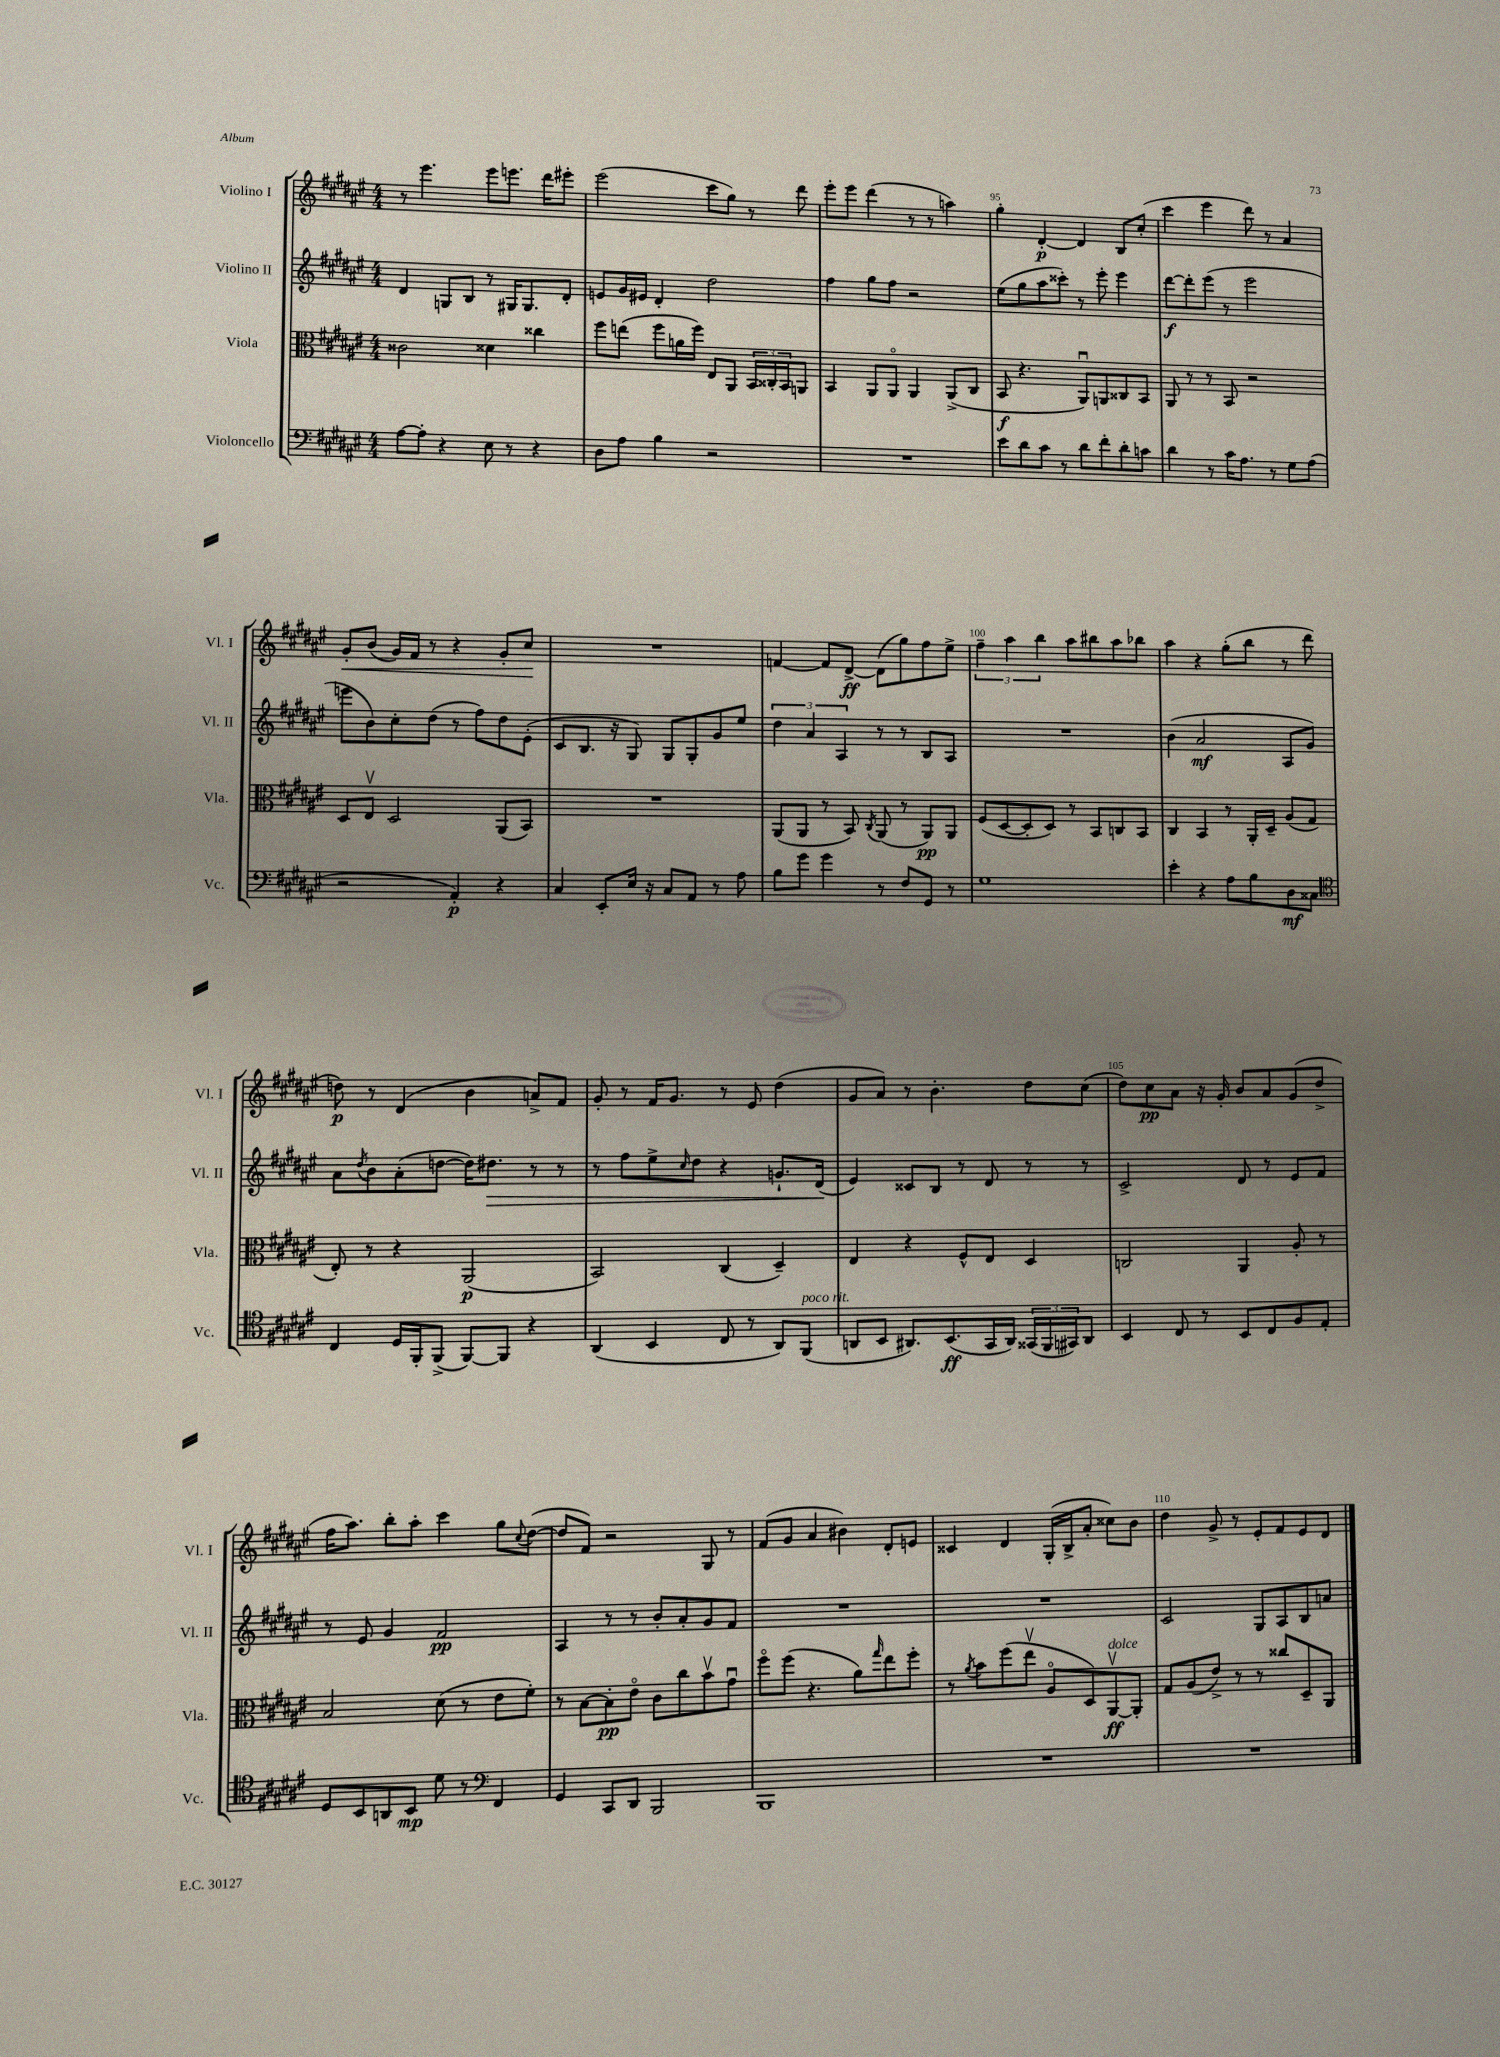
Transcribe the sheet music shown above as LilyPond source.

<<
\new StaffGroup <<
\new Staff = "s0" \with { instrumentName = "Violino I" shortInstrumentName = "Vl. I" } {
    \clef treble \key fis \major \numericTimeSignature \time 4/4
    r8 eis'''4. eis'''8 e'''8. dis'''16 eis'''8-. |
    eis'''2( cis'''8 gis''8) r8 dis'''8 |
    eis'''8-. eis'''8 dis'''4( r8 r8 a''4) |
    gis''4-. dis'4~-.\p dis'4 b8 cis''8-.( |
    cis'''4 eis'''4 dis'''8) r8 ais'4 |
    gis'8-.\< b'8( gis'16) fis'16 r8 r4 gis'8-. cis''8\! |
    R1 |
    f'4~ f'8 dis'8~->\ff dis'8( gis''8) fis''8 eis''8-> |
    \tuplet 3/2 { fis''4-- ais''4 b''4 } ais''8 bis''8 ais''8 bes''8 |
    ais''4 r4 gis''8-.( b''8 r8 dis'''8 |
    d''8\p) r8 dis'4( b'4 a'8->) fis'8 |
    gis'8-. r8 fis'16 gis'8. r8 eis'8 dis''4( |
    gis'8 ais'8) r8 b'4.-. dis''8 cis''8( |
    dis''8) cis''8\pp ais'8 r16 gis'16-. b'8 ais'8 gis'8( dis''8-> |
    fis''16 ais''8.) b''8-. ais''8-. cis'''4 gis''8 \appoggiatura { cis''8 } dis''8~( |
    dis''8 fis'8) r2 gis8 r8 |
    fis'8( gis'8 ais'4 bis'4) dis'8-. e'8 |
    cisis'4 dis'4 gis16-.( b16-> ais'8-. cisis''8) b'8 |
    dis''4 gis'8-> r8 eis'8-. fis'8 eis'8 dis'8 \bar "|." |
}
\new Staff = "s1" \with { instrumentName = "Violino II" shortInstrumentName = "Vl. II" } {
    \clef treble \key fis \major \numericTimeSignature \time 4/4
    dis'4 g8 b8 r8 gis16 gis8. dis'8-. |
    e'8 gis'16 eis'16 dis'4-. dis''2 |
    fis''4 gis''8 fis''8 r2 |
    eis''8( gis''8 ais''8 cisis'''8-.) r8 eis'''8-. eis'''4 |
    dis'''8~\f dis'''8-. eis'''8( r8 eis'''2 |
    e'''8 b'8) cis''8-. dis''8( r8 fis''8) dis''8 eis'8-.( |
    cis'8 b8. r16 gis8) gis8 gis8-. gis'8 eis''8 |
    \tuplet 3/2 { dis''4 ais'4 ais4 } r8 r8 b8 ais8 |
    R1 |
    b'4( ais'2\mf ais8 gis'8) |
    ais'8 \acciaccatura { dis''8 } b'8 ais'8-.( d''8~ d''16) dis''8.\> r8 r8 |
    r8 fis''8 eis''8-> \grace { cis''16 } dis''8 r4 g'8.-! dis'16\!( |
    eis'4) cisis'8 b8 r8 dis'8 r8 r8 |
    cis'2-> dis'8 r8 eis'8 fis'8 |
    r8 eis'8 gis'4 fis'2\pp |
    ais4 r8 r8 b'8-. ais'8-. gis'8 fis'8 |
    R1 |
    R1 |
    cis'2 gis8 ais8 b8 a'8 \bar "|." |
}
\new Staff = "s2" \with { instrumentName = "Viola" shortInstrumentName = "Vla." } {
    \clef alto \key fis \major \numericTimeSignature \time 4/4
    cisis'2 disis'4 cisis''4 |
    fis''8 e''8( fis''8 a'16 fis''16) eis8 ais,8 \tuplet 3/2 { b,16 cisis16-. b,16 } a,8 |
    b,4 ais,8 ais,8\flageolet ais,4 ais,8->( cis8 |
    b,8\f r4. ais,8\downbow) a,8 cisis8 b,8 |
    ais,8 r8 r8 b,8 r2 |
    dis8 eis8\upbow dis2 ais,8( b,8) |
    R1 |
    ais,8( ais,8 r8 b,8) \acciaccatura { cis8 } ais,8( r8 ais,8\pp) ais,8 |
    fis8( dis8~ dis8-. dis8) r8 b,8 c8 b,8 |
    cis4 b,4 r8 ais,16-. dis16-- ais8( gis8 |
    eis8-.) r8 r4 ais,2\p( |
    b,2) cis4( dis4--) |
    eis4 r4 fis8-^ eis8 dis4 |
    c2 ais,4 ais8-. r8 |
    b2 dis'8( r8 eis'8 fis'8-.) |
    r8 b8~ b8-.\pp eis'8\flageolet cis'8 cis''8 b'8\upbow gis'8\downbow |
    fis''8\flageolet fis''8( r4. ais'8) \grace { gis''16 } eis''8 fis''8-. |
    r8 \acciaccatura { ais'8 } b'8 fis''8( eis''8\upbow ais8\flageolet dis8) ais,8~\upbow\ff^\markup { \italic "dolce" } ais,8-. |
    gis8 ais8( eis'8->) r8 r8 cisis''8 dis8-- ais,8 \bar "|." |
}
\new Staff = "s3" \with { instrumentName = "Violoncello" shortInstrumentName = "Vc." } {
    \clef bass \key fis \major \numericTimeSignature \time 4/4
    ais8~ ais8-. r4 eis8 r8 r4 |
    dis8 ais8 b4 r2 |
    R1 |
    eis'8 dis'8 cis'8 r8 dis'8 fis'8-. dis'8-. c'8 |
    dis'4 r8 cis'16 ais8. r8 gis8 ais8( |
    r2 ais,4-.\p) r4 |
    cis4 eis,8-. eis16 r16 cis8 ais,8 r8 ais8 |
    b8 gis'8 gis'4 r8 fis8 gis,8 r8 |
    gis1 |
    eis'4-. r4 ais8 b8 dis8\mf cisis8 |
    \clef tenor cis4 dis16 fis,16-. fis,8->( fis,8~) fis,8 r4 |
    ais,4( b,4 cis8 r8 ais,8) fis,8^\markup { \italic "poco rit." }( |
    a,8 b,8 ais,8.) b,8.\ff( gis,16 ais,16) \tuplet 3/2 { gisis,16( fis,16 gis,16) } ais,8 |
    b,4 cis8 r8 b,8 cis8 fis8 eis8-. |
    dis8 b,8 a,8 b,8\mp dis'8 r8 \clef bass fis,4 |
    gis,4 cis,8 dis,8 b,,2 |
    b,,1 |
    R1 |
    R1 \bar "|." |
}
>>
>>
\layout { \context { \Score currentBarNumber = #92 \override BarNumber.break-visibility = ##(#f #t #t) barNumberVisibility = #(every-nth-bar-number-visible 5) } }
